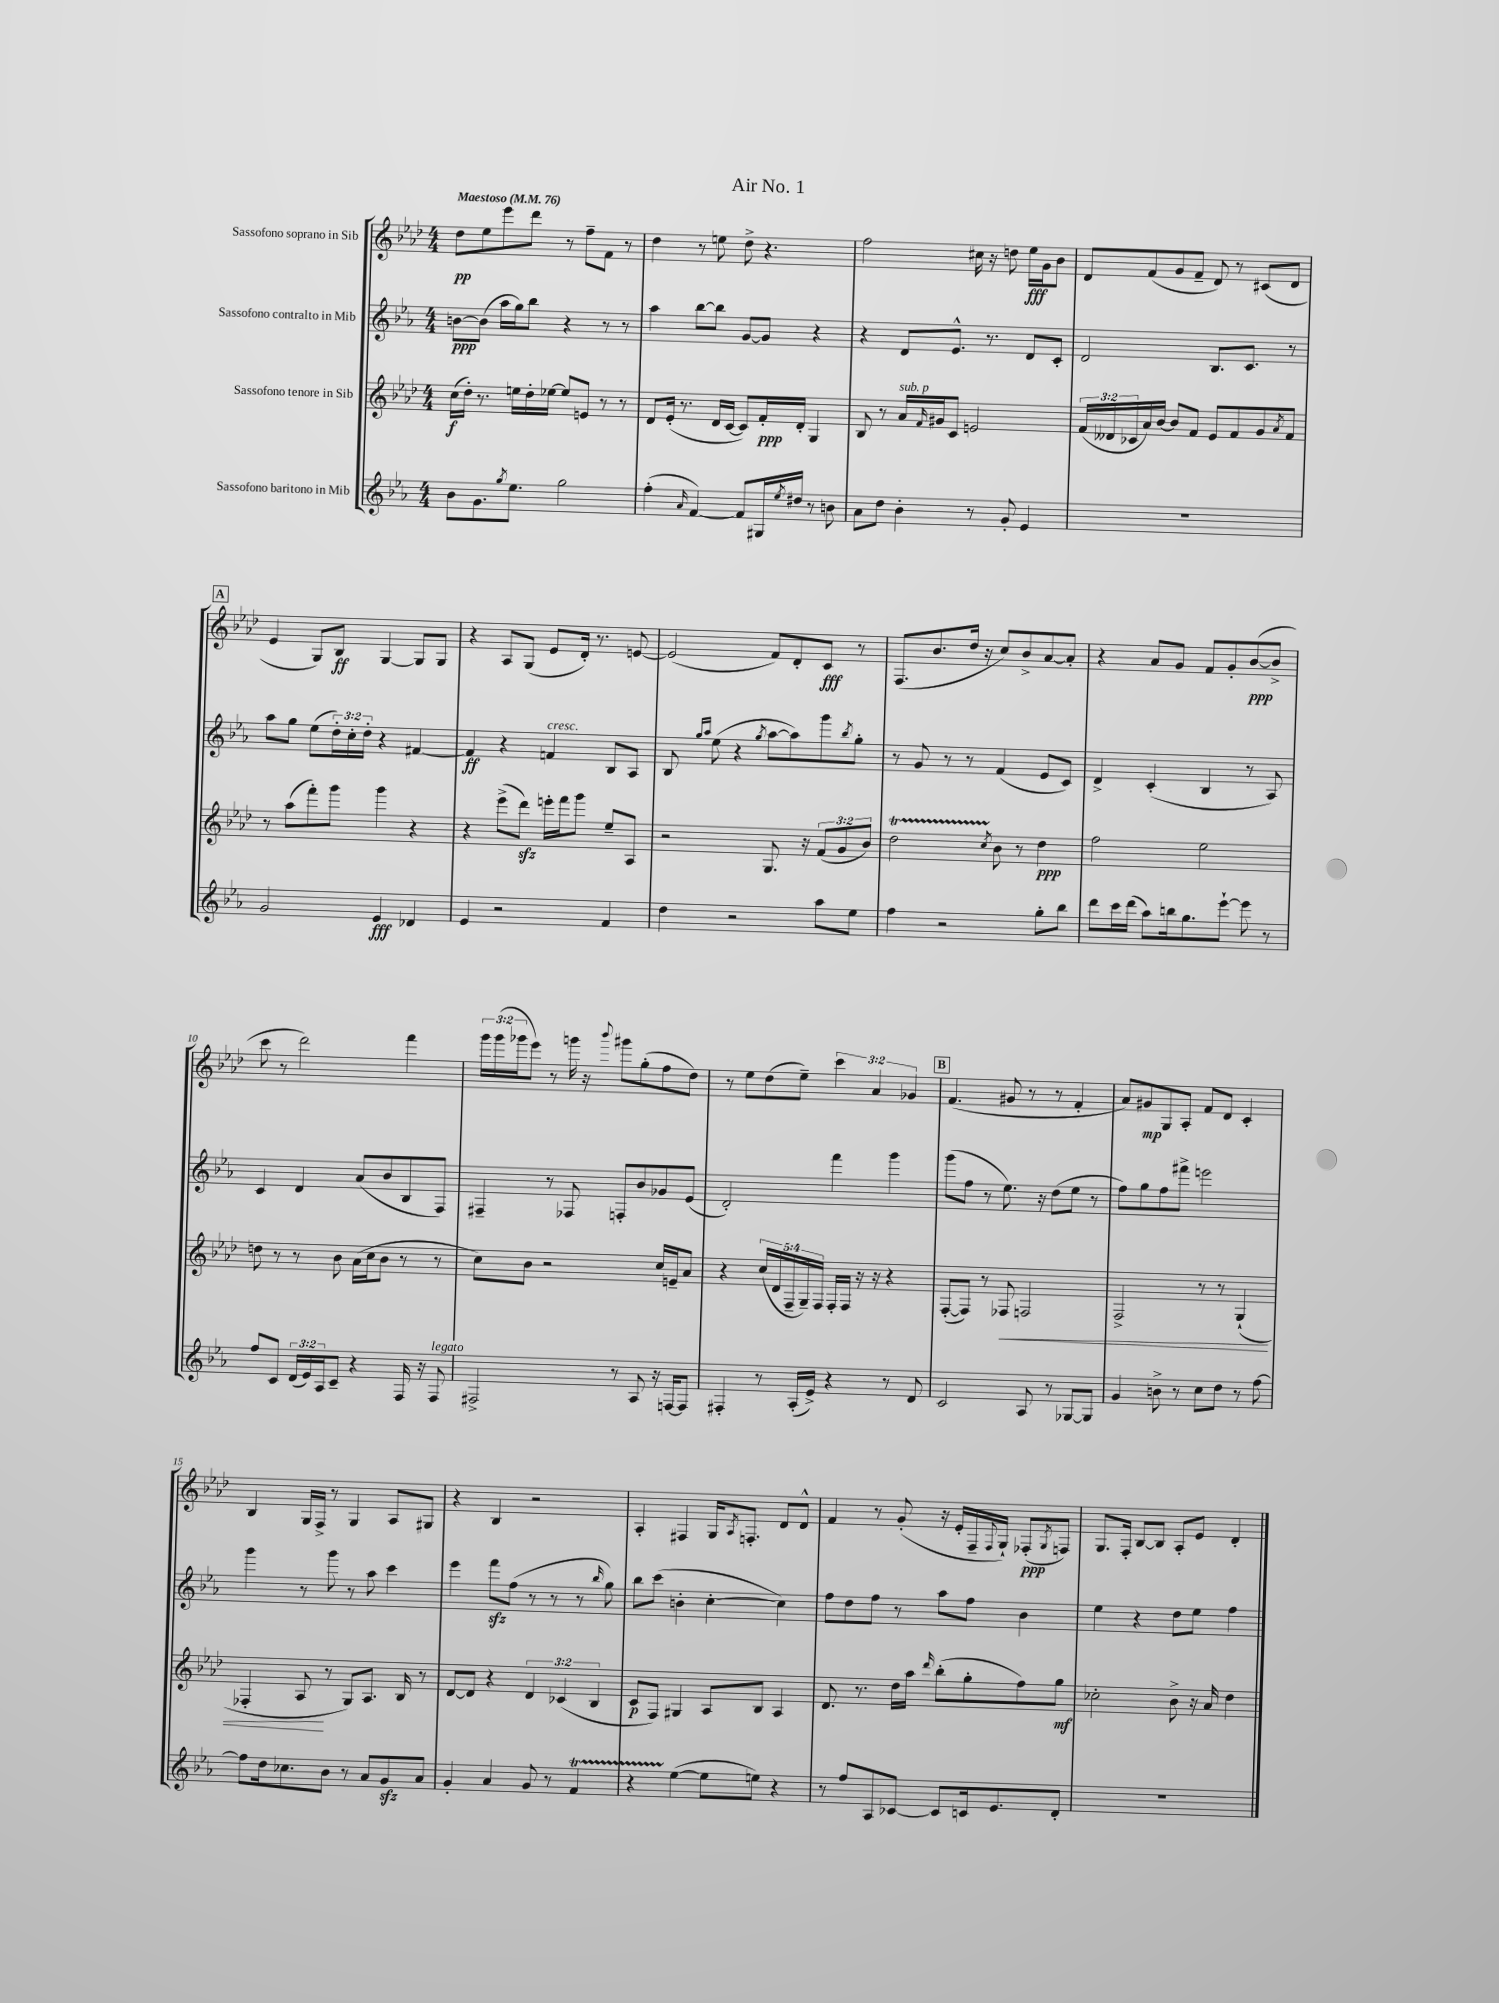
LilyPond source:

\header { title = "Air No. 1" }
<<
\new StaffGroup <<
\new Staff = "s0" \with { instrumentName = "Sassofono soprano in Sib" } {
    \clef treble \key aes \major \numericTimeSignature \time 4/4 \override Staff.TupletNumber.text = #tuplet-number::calc-fraction-text \tempo "Maestoso" 4 = 76
    des''8\pp ees''8 ees'''8 des'''8 r8 f''8-- f'8 r8 |
    des''4 r8 e''8 des''8-> r4. |
    f''2 cis''16 r16 d''8 ees''16\fff g'16 bes'8 |
    des'8 f'8( g'8 f'8-- des'8) r8 cis'8( des'8 |
    \mark \markup { \box "A" } ees'4 g8) bes8\ff g4~ g8 g8 |
    r4 aes8 g8( ees'8 des'16-.) r8. e'8~ |
    e'2( f'8) des'8-. c'8\fff r8 |
    f8.( bes'8. des''16 r16 c''8) bes'8-> aes'8~ aes'8-. |
    r4 aes'8 g'8 f'8 g'8-. bes'8~\ppp( bes'8-> |
    c'''8 r8 des'''2) f'''4 |
    \tuplet 3/2 { g'''16 g'''16( ges'''16 } ees'''8) r8 g'''16 r16 \appoggiatura { bes'''8 } gis'''8 g''8-.( f''8 des''8) |
    r8 ees''8 des''8( ees''8--) \tuplet 3/2 { c'''4 aes'4 ges'4 } |
    \mark \markup { \box "B" } f'4.( gis'8 r8 r8 f'4-. |
    aes'8) gis'8\mp g8 aes8-. f'8 des'8 c'4-. |
    bes4 g16 f16-> r8 g4 aes8 gis8 |
    r4 bes4 r2 |
    aes4-. fis4 g16 \acciaccatura { aes8 } f8.-. des'8 des'8-^ |
    f'4 r8 g'8-.( r16 ees'16-. f16-- \appoggiatura { f8 } g16-!) fes8-.\ppp( \acciaccatura { g8 } f8) |
    g8. f16-. bes8~ bes8 aes8-. ees'8 des'4-. \bar "|." |
}
\new Staff = "s1" \with { instrumentName = "Sassofono contralto in Mib" } {
    \clef treble \key ees \major \numericTimeSignature \time 4/4 \override Staff.TupletNumber.text = #tuplet-number::calc-fraction-text
    b'8~\ppp b'8( aes''16 g''16) bes''8 r4 r8 r8 |
    aes''4 bes''8~ bes''8 g'8~ g'8 r4 |
    r4 d'8 ees'8.-^ r8. d'8 c'8-. |
    d'2 bes8. c'8. r8 |
    \mark \markup { \box "A" } aes''8 g''8 ees''8( \tuplet 3/2 { d''16-.) c''16-. d''16-. } r4 fis'4~ |
    fis'4\ff r4 f'4^\markup { \italic "cresc." } bes8 aes8 |
    bes8 \grace { g''16 aes''16 } ees''8( r4 \acciaccatura { g''8 } aes''8~ aes''8) g'''8 \acciaccatura { bes''8 } g''8-. |
    r8 g'8 r8 r8 f'4( ees'8 c'8) |
    d'4-> c'4-.( bes4 r8 aes8) |
    c'4 d'4 aes'8( bes'8 bes8 f8) |
    fis4-- r8 fes8 f8-. bes'8 ges'8 ees'8( |
    d'2-.) f'''4 g'''4 |
    \mark \markup { \box "B" } g'''8( f''8 r8 ees''8.) r16 d''8( ees''8 r8 |
    f''8) g''8 f''8 fis'''8-> e'''2 |
    g'''4 r8 g'''8 r8 aes''8 c'''4 |
    ees'''4 f'''8\sfz f''8( r8 r8 r8 \grace { bes''16 } g''8) |
    bes''8 c'''8( b'4-. c''4~-. c''4) |
    f''8 d''8 f''8 r8 aes''8 f''8 bes'4 |
    ees''4 r4 d''8 ees''8 f''4 \bar "|." |
}
\new Staff = "s2" \with { instrumentName = "Sassofono tenore in Sib" } {
    \clef treble \key aes \major \numericTimeSignature \time 4/4 \override Staff.TupletNumber.text = #tuplet-number::calc-fraction-text
    c''16\f( des''16-.) r8. e''16 des''16-. ees''16~ ees''8 e'8 r8 r8 |
    des'8 ees'16-.( r8. des'16 c'16~ c'8) f'16-.\ppp des'16-. g4 |
    bes8 r8 aes'16^\markup { \italic "sub. p" } \grace { f'16 } gis'16 c'8 e'2 |
    \tuplet 3/2 { f'16( deses'16 ces'16 } aes'16) bes'16~ bes'8 f'8 ees'8 f'8 g'8 \acciaccatura { aes'8 } f'8 |
    \mark \markup { \box "A" } r8 aes''8( f'''8-.) g'''8 g'''4 r4 |
    r4 ees'''8->( des'''8\sfz) e'''16-. f'''16 g'''8 ees''8-- aes8 |
    r2 g8. r16 \tuplet 3/2 { f'8( g'8 bes'8) } |
    des''2\startTrillSpan \acciaccatura { c''8 } bes'8\stopTrillSpan r8 des''4\ppp |
    f''2 ees''2 |
    d''8 r8 r8 bes'8 aes'16( c''16 bes'8 r8 r8 |
    c''8) bes'8 r2 c''16 e'16-- aes'8 |
    r4 \tuplet 5/4 { c''16( des'16 f16-- g16--) f16 } f16-. f16 r16 r16 r4 |
    \mark \markup { \box "B" } f8~-.( f8) r8 fes8\< f2 |
    f2-> r8 r8 g4-!( |
    fes4-. aes8\! r8 g8) aes8. bes16 r8 |
    des'8~ des'8 r4 \tuplet 3/2 { des'4 ces'4( bes4 } |
    c'8\p f8) gis4 aes8 bes8 aes4 |
    des'8. r8. des''16 aes''16 \grace { des'''16 } bes''8-.( g''8-. f''8) g''8\mf |
    ces''2-. bes'8-> r16 aes'16 des''4 \bar "|." |
}
\new Staff = "s3" \with { instrumentName = "Sassofono baritono in Mib" } {
    \clef treble \key ees \major \numericTimeSignature \time 4/4 \override Staff.TupletNumber.text = #tuplet-number::calc-fraction-text
    bes'8 g'8. \acciaccatura { g''8 } ees''8. g''2 |
    f''4-.( \grace { aes'16 } f'4~) f'8 gis16 \acciaccatura { ees''8 } dis''16 r8 b'8 |
    aes'8 d''8 bes'4-. r8 g'8-. ees'4 |
    R1 |
    \mark \markup { \box "A" } g'2 ees'4\fff des'4 |
    ees'4 r2 f'4 |
    d''4 r2 aes''8 ees''8 |
    f''4 r2 g''8-. bes''8 |
    d'''8 c'''16 d'''16( aes''8) b''16 g''8. ees'''8~-! ees'''8 r8 |
    f''8 c'8 \tuplet 3/2 { d'16( ees'16) aes16 } c'8-- r4 f16 r16 f8^\markup { \italic "legato" } |
    fis2-> r8 aes8 r16 f16~ f8 |
    fis4-. r8 aes16-.( ees'16->) r4 r8 d'8 |
    \mark \markup { \box "B" } c'2 aes8 r8 ges8~ ges8 |
    g'4 b'8-> r8 c''8 d''8 r8 f''8~ |
    f''8 d''16 ces''8. bes'8 r8 aes'8 g'8\sfz aes'8 |
    g'4-. aes'4 g'8 r8 f'4\startTrillSpan |
    r4 ees''4~\stopTrillSpan( ees''8 e''8) r4 |
    r8 f''8 aes8 ces'8~ ces'8 c'16 ees'8. d'8-. |
    R1 \bar "|." |
}
>>
>>
